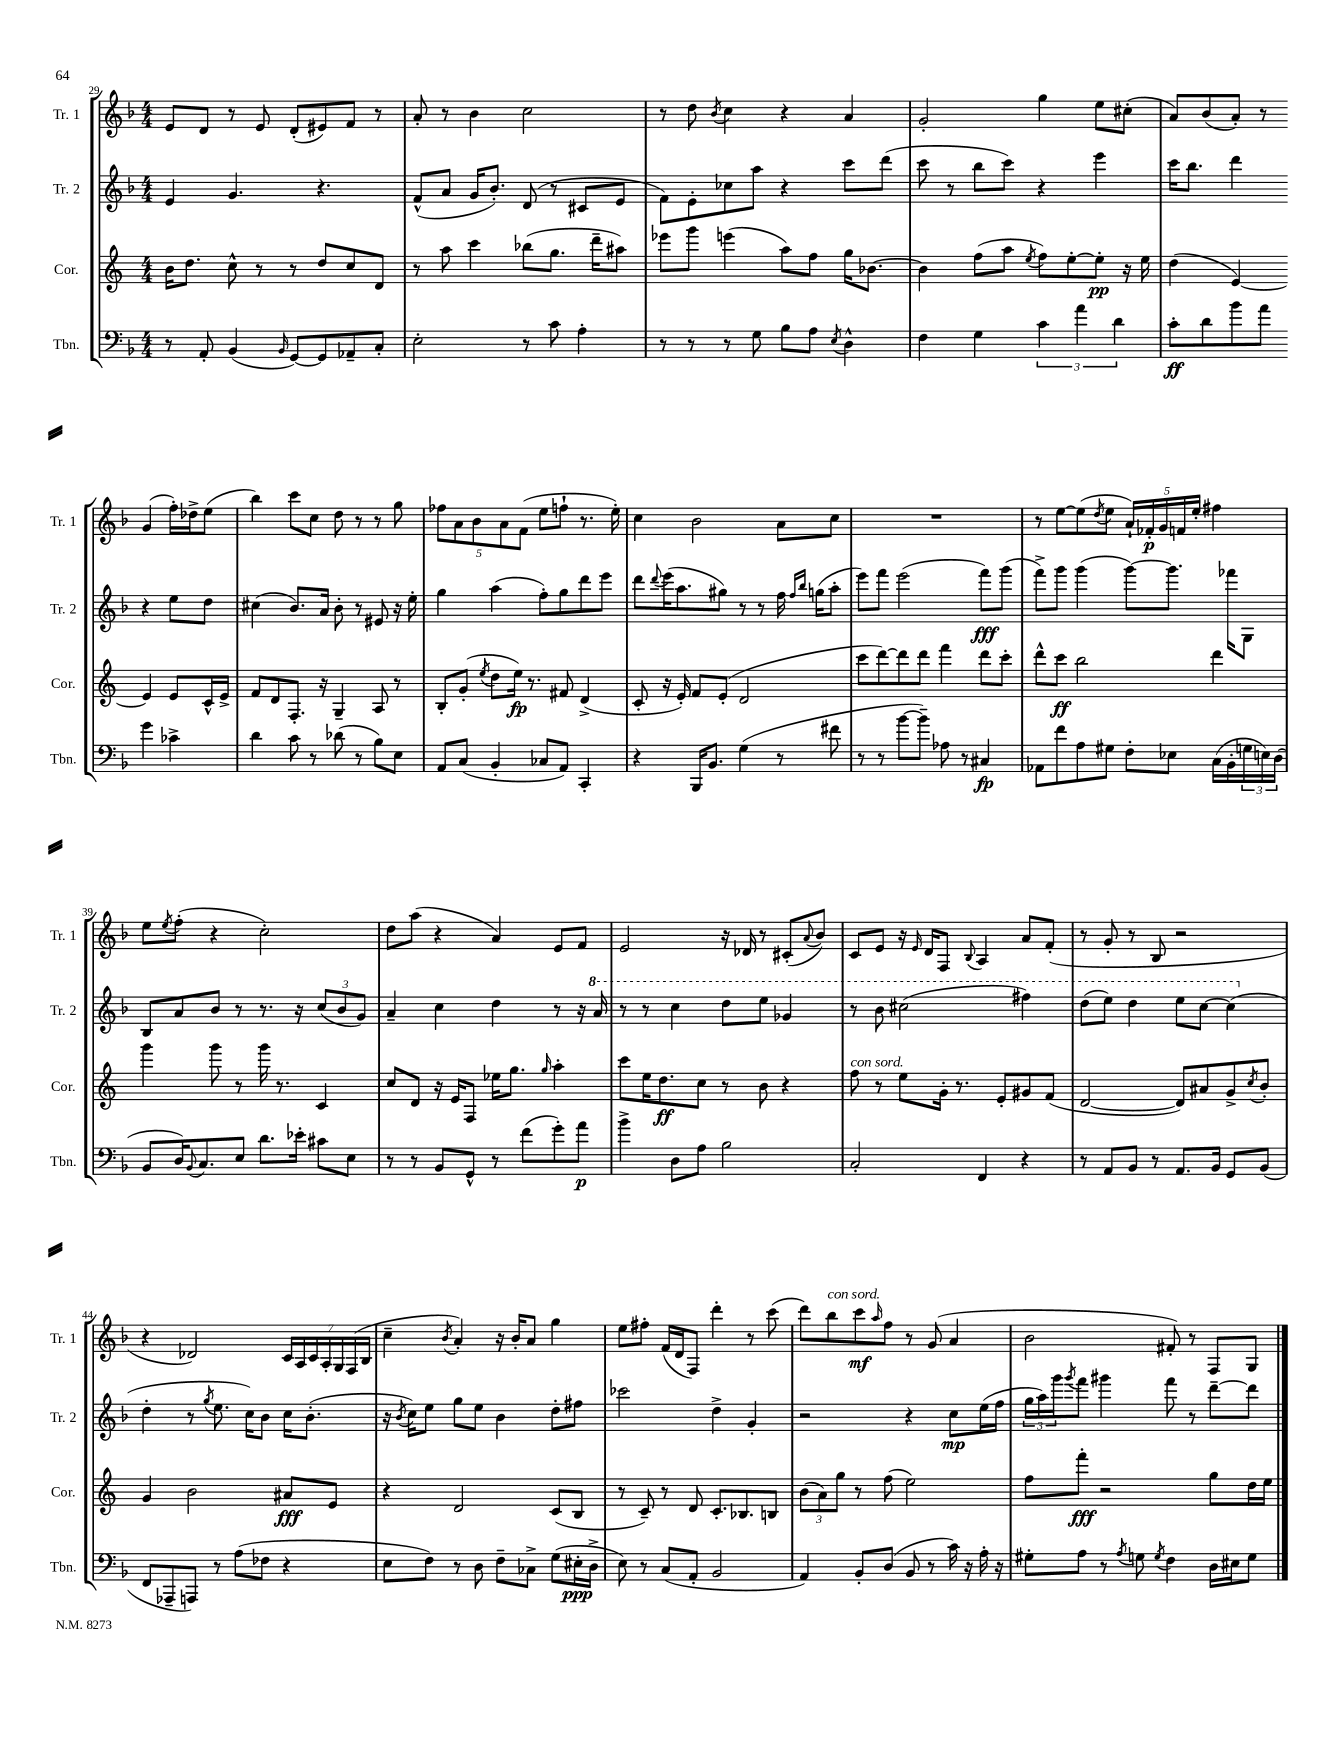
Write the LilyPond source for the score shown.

<<
\new StaffGroup <<
\new Staff = "s0" \with { instrumentName = "Tr. 1" shortInstrumentName = "Tr. 1" } {
    \clef treble \key f \major \numericTimeSignature \time 4/4
    e'8 d'8 r8 e'8 d'8-.( eis'8) f'8 r8 |
    a'8-. r8 bes'4 c''2 |
    r8 d''8 \acciaccatura { bes'8 } c''4 r4 a'4 |
    g'2-. g''4 e''8 cis''8-.( |
    a'8) bes'8( a'8-.) r8 g'4( f''16-.) des''16-> e''8( |
    bes''4) c'''8 c''8 d''8 r8 r8 g''8 |
    \tuplet 5/4 { fes''8 a'8 bes'8 a'8 f'8( } e''8 f''8-! r8. e''16-.) |
    c''4 bes'2 a'8 c''8 |
    R1 |
    r8 e''8~ e''8( \acciaccatura { d''8 } e''8 \tuplet 5/4 { a'16-!) fes'16-.\p g'16 f'16 e''16-. } fis''4 |
    e''8 \acciaccatura { e''8 } f''8-.( r4 c''2-.) |
    d''8 a''8( r4 a'4) e'8 f'8 |
    e'2 r16 des'16 r8 cis'8-.( \appoggiatura { a'8 } bes'8) |
    c'8 e'8 r16 \grace { e'16 } d'16 f8 \appoggiatura { bes8 } a4 a'8 f'8-.( |
    r8 g'8-. r8 bes8 r2 |
    r4 des'2) \tuplet 7/4 { c'16 a16 c'16 a16-. g16 f16( bes16 } |
    c''4-- \acciaccatura { bes'8 } a'4-.) r16 bes'16-. a'8 g''4 |
    e''8 fis''8-. f'16( d'16 f8) d'''4-. r8 c'''8( |
    d'''8) bes''8^\markup { \italic "con sord." } c'''8\mf \grace { a''16 } f''8 r8 g'8( a'4 |
    bes'2 fis'8-.) r8 f8 g8 \bar "|." |
}
\new Staff = "s1" \with { instrumentName = "Tr. 2" shortInstrumentName = "Tr. 2" } {
    \clef treble \key f \major \numericTimeSignature \time 4/4
    e'4 g'4. r4. |
    f'8-^( a'8 g'16 bes'8.-.) d'8( r8 cis'8 e'8 |
    f'8) e'8-. ces''8 a''8 r4 c'''8 d'''8( |
    c'''8 r8 bes''8 c'''8) r4 e'''4 |
    c'''16 bes''8. d'''4 r4 e''8 d''8 |
    cis''4( bes'8.) a'16 bes'8-. r8 eis'8 r16 e''16-. |
    g''4 a''4( f''8-.) g''8 d'''8 e'''8 |
    d'''8 \appoggiatura { d'''8 } e'''16( a''8. gis''8) r8 r8 f''16 \grace { f''16 bes''16 } g''16( a''8-. |
    e'''8) f'''8 e'''2( f'''8\fff) g'''8( |
    f'''8->) g'''8 g'''4( g'''8~) g'''8. fes'''16 g8 |
    bes8 a'8 bes'8 r8 r8. r16 \tuplet 3/2 { c''8( bes'8 g'8) } |
    a'4-- c''4 d''4 r8 r16 \ottava #1 a''16 |
    r8 r8 c'''4 d'''8 e'''8 ges''4 |
    r8 bes''8 cis'''2( fis'''4) |
    d'''8( e'''8) d'''4 e'''8 c'''8~ c'''4( \ottava #0 |
    d''4-. r8 \acciaccatura { g''8 } e''8. c''16) bes'8 c''16 bes'8.-.( |
    r16 \acciaccatura { bes'8 } c''16) e''8 g''8 e''8 bes'4 d''8-. fis''8 |
    ces'''2 d''4-> g'4-. |
    r2 r4 c''8\mp e''16( f''16 |
    \tuplet 3/2 { g''16 a''16) g'''16 } \acciaccatura { g'''8 } f'''8 gis'''4 f'''8 r8 d'''8~-- d'''8 \bar "|." |
}
\new Staff = "s2" \with { instrumentName = "Cor." shortInstrumentName = "Cor." } {
    \clef treble \key c \major \numericTimeSignature \time 4/4
    b'16 d''8. c''8-^ r8 r8 d''8 c''8 d'8 |
    r8 a''8 c'''4 bes''8( g''8. d'''16-- ais''8) |
    ees'''8 g'''8 e'''4( a''8) f''8 g''16 bes'8.~ |
    bes'4 f''8( a''8 \acciaccatura { e''8 } f''8) e''8~-. e''8-.\pp r16 e''16 |
    d''4( e'4~) e'4 e'8 c'16-^ e'16-> |
    f'8 d'8 f8.-. r16 g4-- a8 r8 |
    b8-. g'8-.( \acciaccatura { e''8 } d''8 e''16\fp) r8. fis'8 d'4->( |
    c'8-. r16 e'16-.) f'8 e'8-.( d'2 |
    c'''8 d'''8~) d'''8 d'''8 f'''4 d'''8 c'''8-. |
    d'''8-^ c'''8\ff b''2 d'''4 |
    g'''4 g'''8 r8 g'''16 r8. c'4 |
    c''8 d'8 r16 e'16 f8 ees''16 g''8. \grace { g''16 } a''4-. |
    c'''8 e''16 d''8.\ff c''8 r8 b'8 r4 |
    f''8^\markup { \italic "con sord." } r8 e''8 g'16-. r8. e'8-. gis'8 f'8( |
    d'2~ d'8) ais'8 g'8-> \acciaccatura { c''8 } b'8-. |
    g'4 b'2 ais'8\fff e'8 |
    r4 d'2 c'8( b8 |
    r8 c'8--) r8 d'8 c'8.-. bes8. b8 |
    \tuplet 3/2 { b'8( a'8) g''8 } r8 f''8( e''2) |
    f''8 f'''8-.\fff r2 g''8 d''16 e''16 \bar "|." |
}
\new Staff = "s3" \with { instrumentName = "Tbn." shortInstrumentName = "Tbn." } {
    \clef bass \key f \major \numericTimeSignature \time 4/4
    r8 a,8-. bes,4( \grace { bes,16 } g,8~) g,8 aes,8-- c8-. |
    e2-. r8 c'8 a4-. |
    r8 r8 r8 g8 bes8 a8 \acciaccatura { e8 } d4-^ |
    f4 g4 \tuplet 3/2 { c'4 a'4 d'4 } |
    c'8-.\ff d'8 bes'8 a'8 g'4 ces'4-> |
    d'4 c'8 r8 des'8( r8 bes8) e8 |
    a,8 c8( bes,4-. ces8 a,8) c,4-. |
    r4 bes,,16 bes,8. g4( r8 fis'8 |
    r8 r8 bes'8~ bes'8--) aes8 r8 cis4\fp |
    aes,8 f'8 a8 gis8 f8-. ees8 c16( bes,16-. \tuplet 3/2 { g16 e16) d16( } |
    bes,8 d16) \appoggiatura { bes,8 } c8. e8 d'8. ees'16-. cis'8 e8 |
    r8 r8 bes,8 g,8-^ r8 f'8( g'8-.) a'8\p |
    bes'4-> d8 a8 bes2 |
    c2-. f,4 r4 |
    r8 a,8 bes,8 r8 a,8. bes,16 g,8 bes,8( |
    f,8 aes,,8-- a,,8) r8 a8( fes8 r4 |
    e8 f8) r8 d8 f8-- ces8-> g8( eis16-.\ppp d16-> |
    e8) r8 c8( a,8-. bes,2 |
    a,4) bes,8-. d8( bes,8 r8 c'16) r16 a16-. r16 |
    gis8-. a8 r8 \acciaccatura { a8 } g8 \acciaccatura { g8 } f4 d16 eis16 g8 \bar "|." |
}
>>
>>
\layout { \context { \Score currentBarNumber = #29 } }
